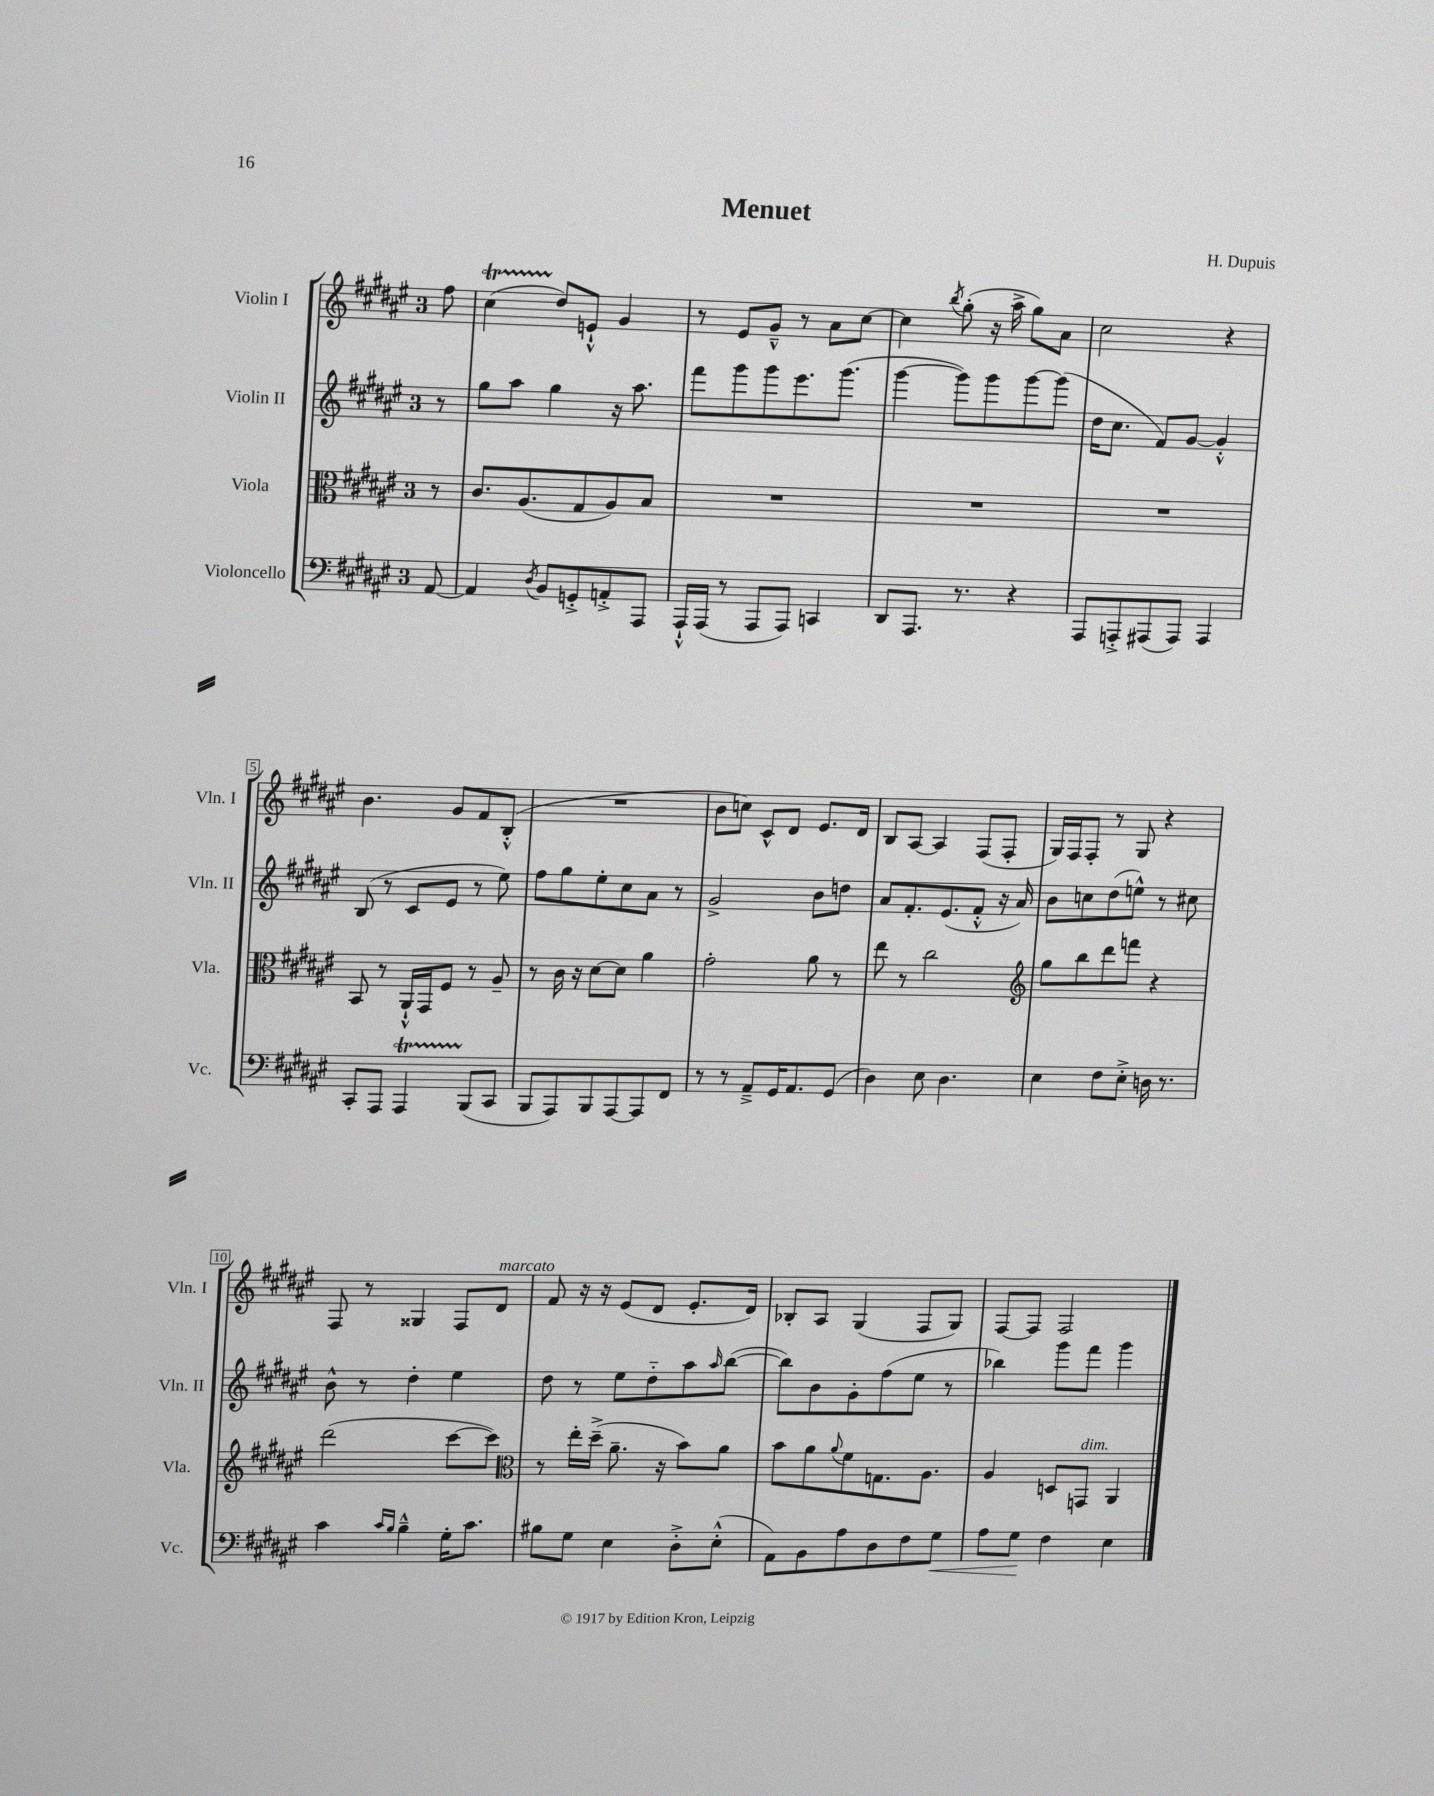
\header { title = "Menuet" composer = "H. Dupuis" }
<<
\new StaffGroup <<
\new Staff = "s0" \with { instrumentName = "Violin I" shortInstrumentName = "Vln. I" } {
    \clef treble \key fis \major \once \override Staff.TimeSignature.style = #'single-digit \time 3/4 \partial 8
    fis''8 |
    cis''4\startTrillSpan( dis''8\stopTrillSpan) e'8-!-^ gis'4 |
    r8 eis'8 gis'8---^ r8 ais'8 cis''8~ |
    cis''4 \acciaccatura { b''8 } gis''8-.( r16 ais''16-> gis''8) ais'8 |
    cis''2 r4 |
    b'4. gis'8 fis'8 b8-.-^( |
    R2. |
    b'8 c''8) cis'8-^ dis'8 eis'8. dis'16 |
    b8 ais8~ ais4 fis8( fis8-. |
    gis16) fis16 fis8-. r8 gis8 r4 |
    fis8 r8 gisis4 fis8 dis'8^\markup { \italic "marcato" } |
    fis'8 r16 r16 eis'8( dis'8 eis'8.-. dis'16) |
    bes8-. ais8 gis4( fis8 gis8) |
    fis8~ fis8 fis2 \bar "|." |
}
\new Staff = "s1" \with { instrumentName = "Violin II" shortInstrumentName = "Vln. II" } {
    \clef treble \key fis \major \once \override Staff.TimeSignature.style = #'single-digit \time 3/4 \partial 8
    r8 |
    gis''8 ais''8 gis''4 r16 ais''8. |
    fis'''8 gis'''8 gis'''8 eis'''8. gis'''8.( |
    gis'''4~ gis'''8) gis'''8 gis'''8~ gis'''8( |
    dis''16 cis''8. fis'8) gis'8~ gis'4-.-^ |
    b8( r8 cis'8 eis'8 r8 eis''8) |
    fis''8 gis''8 eis''8-. cis''8 ais'8 r8 |
    gis'2-> b'8 d''8 |
    ais'8 fis'8.-. eis'8.( fis'8-.-^ r16 ais'16) |
    b'8 c''8 dis''8( e''8-^) r8 cis''8 |
    b'8-^ r8 dis''4-. eis''4 |
    dis''8 r8 eis''8 dis''8-_ ais''8 \grace { ais''16 } b''8~( |
    b''8) b'8 gis'8-. fis''8( eis''8 r8 |
    bes''4) gis'''8 fis'''8 gis'''4 \bar "|." |
}
\new Staff = "s2" \with { instrumentName = "Viola" shortInstrumentName = "Vla." } {
    \clef alto \key fis \major \once \override Staff.TimeSignature.style = #'single-digit \time 3/4 \partial 8
    r8 |
    cis'8. ais8.( gis8 ais8) b8 |
    R2. |
    R2. |
    R2. |
    b,8 r8 ais,16-!-^ gis,16 fis8 r8 ais8-- |
    r8 cis'16 r16 dis'8~ dis'8 ais'4 |
    gis'2-. ais'8 r8 |
    eis''8 r8 cis''2 |
    \clef treble gis''8 b''8 dis'''8 f'''8 r4 |
    dis'''2( cis'''8~ cis'''8) |
    \clef alto r8 eis''16-. dis''16--->( ais'8.-- r16 b'8) ais'8 |
    b'8 ais'8 \appoggiatura { ais'8 } fis'8 g8. ais8. |
    ais4 d8 g,8^\markup { \italic "dim." } ais,4 \bar "|." |
}
\new Staff = "s3" \with { instrumentName = "Violoncello" shortInstrumentName = "Vc." } {
    \clef bass \key fis \major \once \override Staff.TimeSignature.style = #'single-digit \time 3/4 \partial 8
    ais,8~ |
    ais,4 \acciaccatura { dis8 } b,8 g,8-.-> a,8-.-> ais,,8 |
    ais,,16-!-^ ais,,16( r8 ais,,8 ais,,8) c,4 |
    dis,8 ais,,8. r8. r4 |
    ais,,8 a,,8-.-> ais,,8( ais,,8) ais,,4 |
    cis,8-. ais,,8 ais,,4\startTrillSpan b,,8\stopTrillSpan( cis,8 |
    b,,8 ais,,8) b,,8 ais,,8~ ais,,8 fis,8 |
    r8 r8 ais,8---> gis,16 ais,8. gis,8( |
    dis4) eis8 dis4. |
    eis4 fis8 eis8-.-> d16 r8. |
    cis'4 \grace { cis'16 b16 } b4---^ gis16-. cis'8. |
    bis8 gis8 eis4 dis8-.-> eis8-.-^( |
    ais,8) b,8 ais8 dis8 fis8 gis8\< |
    ais8 gis8\! fis4 eis4 \bar "|." |
}
>>
>>
\layout { \context { \Score \override BarNumber.stencil = #(make-stencil-boxer 0.1 0.3 ly:text-interface::print) } }
